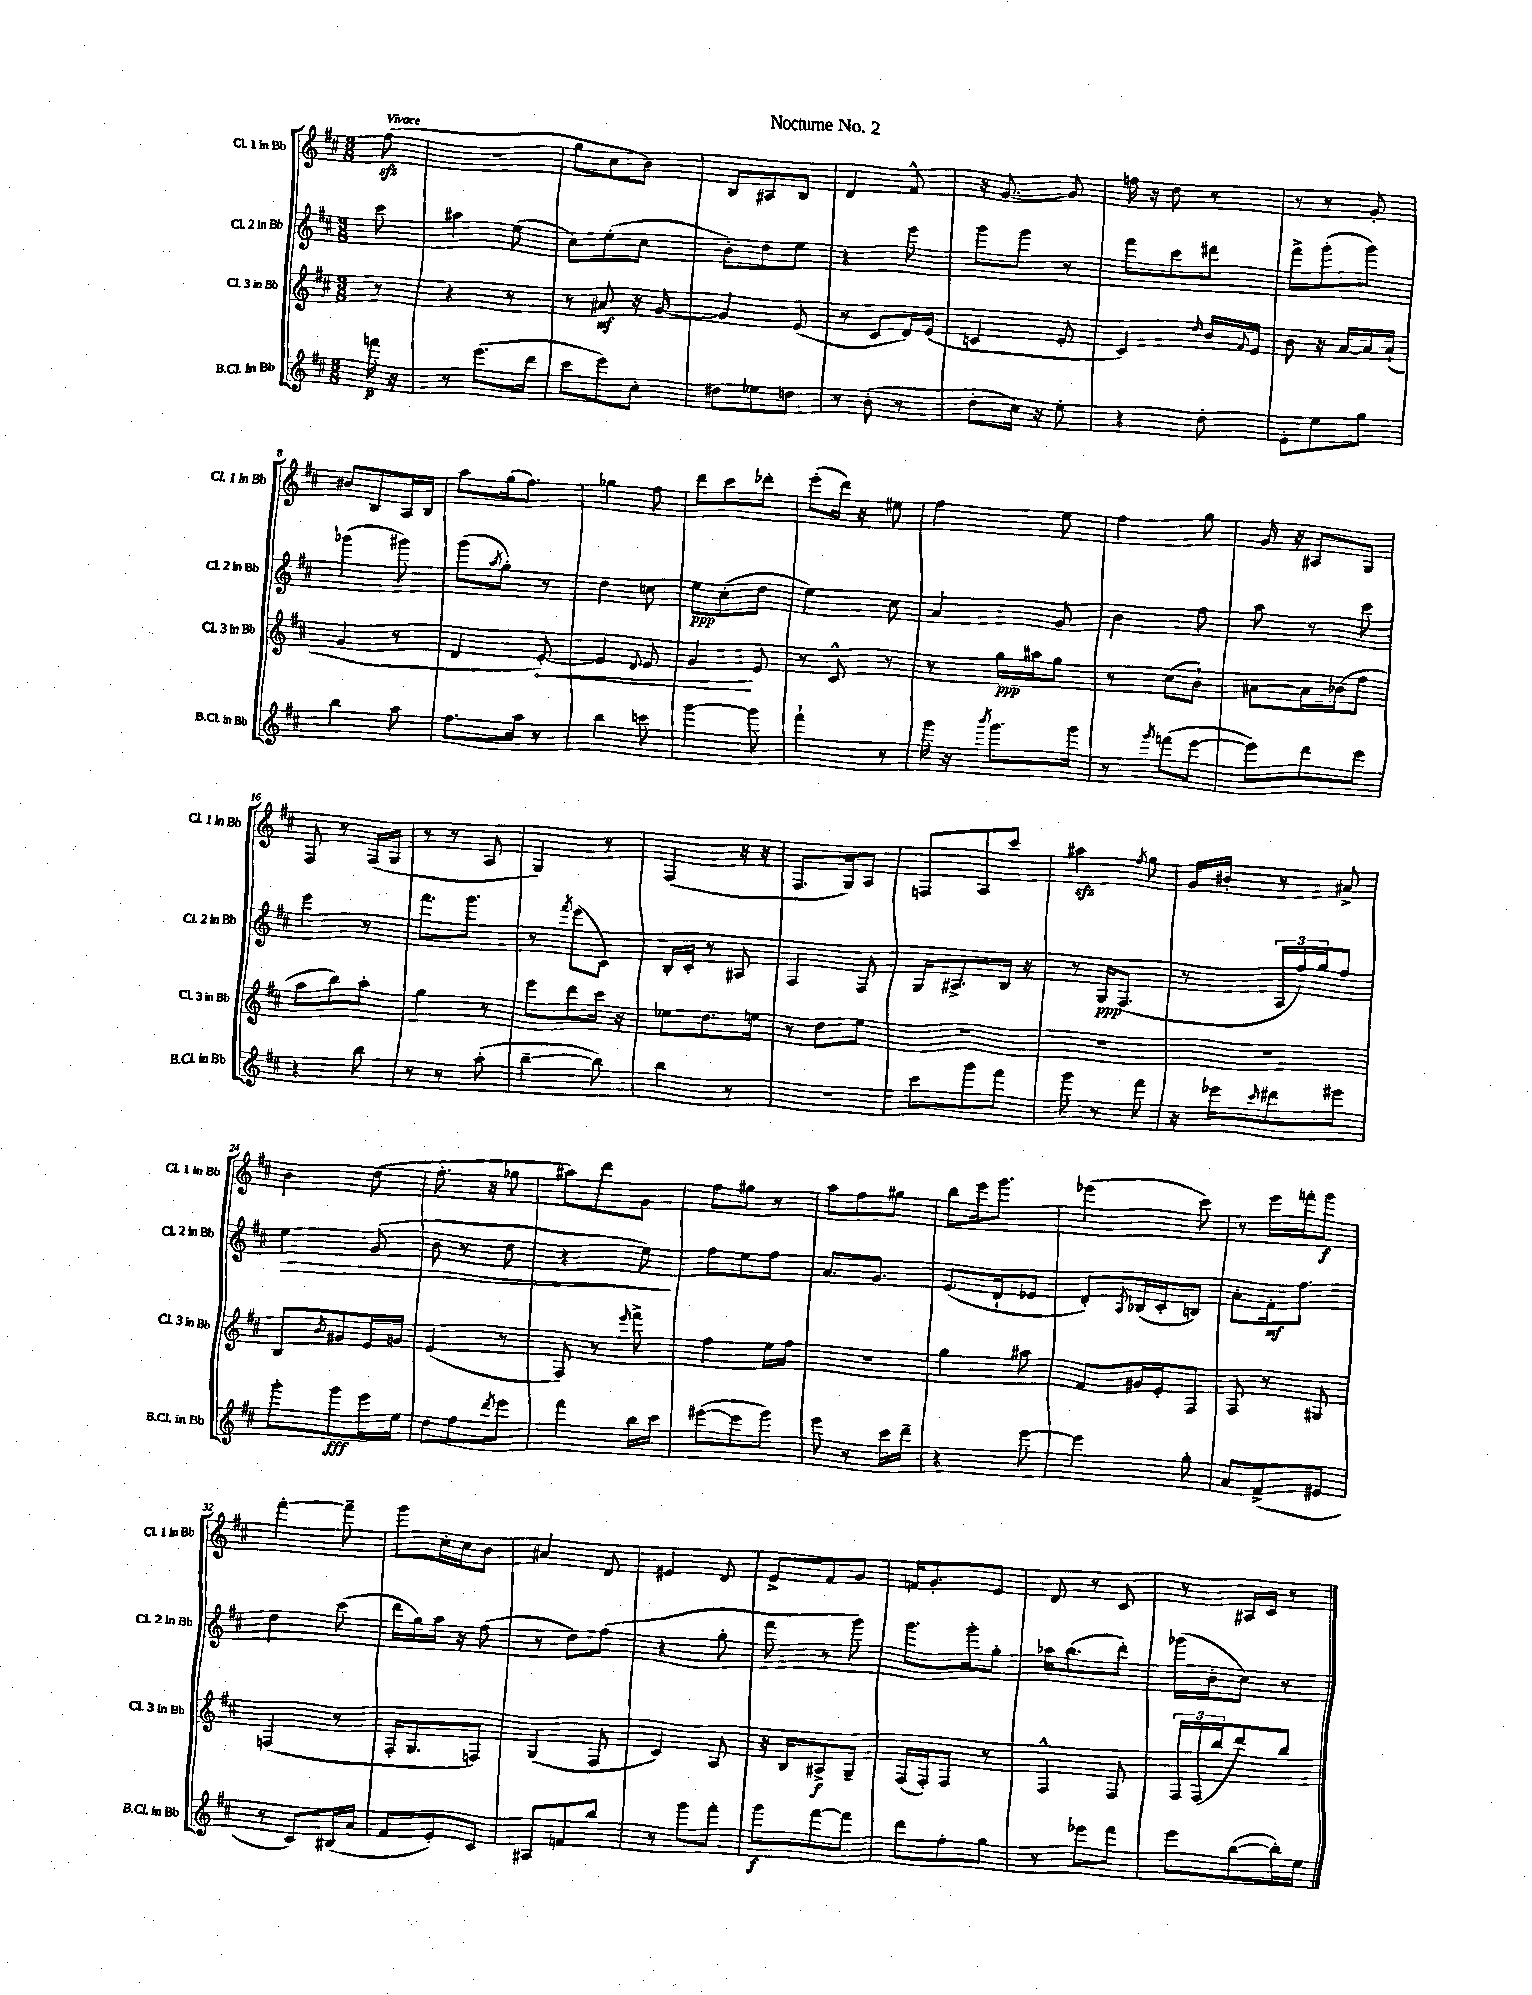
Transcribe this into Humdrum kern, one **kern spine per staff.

**kern	**dynam	**kern	**dynam	**kern	**dynam	**kern	**dynam
*part4	*part4	*part3	*part3	*part2	*part2	*part1	*part1
*staff4	*staff4	*staff3	*staff3	*staff2	*staff2	*staff1	*staff1
*I"B.Cl. in Bb	*	*I"Cl. 3 in Bb	*	*I"Cl. 2 in Bb	*	*I"Cl. 1 in Bb	*
*I'B.Cl. in Bb	*	*I'Cl. 3 in Bb	*	*I'Cl. 2 in Bb	*	*I'Cl. 1 in Bb	*
*clefG2	*	*clefG2	*	*clefG2	*	*clefG2	*
*k[f#c#]	*	*k[f#c#]	*	*k[f#c#]	*	*k[f#c#]	*
*M3/8	*	*M3/8	*	*M3/8	*	*M3/8	*
=	=	=	=	=	=	=	=
!	!	!	!	!	!	!LO:TX:a:B:t=Vivace	!
16fffn\	p	8r	.	8ccc#\	.	(8ff#zz\	.
16r	.	.	.	.	.	.	.
=1	=1	=1	=1	=1	=1	=1	=1
8r	.	4r	.	4aa#X\	.	4.r	.
(8.eee\L	.	.	.	.	.	.	.
.	.	8r	.	(8ee\	.	.	.
16ddd\Jk	.	.	.	.	.	.	.
=2	=2	=2	=2	=2	=2	=2	=2
8ccc#\L	.	8r	.	8cc#\L)	.	8gg\L	.
8eee\)	.	8a#X/	mf	(8ee'\	.	8cc#\	.
8cc#'\J	.	16r	.	8cc#\J	.	8b\J)	.
.	.	[16g/	.	.	.	.	.
=3	=3	=3	=3	=3	=3	=3	=3
8dd#X\L	.	4g/]	.	8b'\L)	.	8B/L	.
8ee-X\	.	.	.	8dd\	.	8A#X/	.
8ddn\J	.	(8e/	.	8ee\J	.	8B/J	.
=4	=4	=4	=4	=4	=4	=4	=4
8r	.	8r	.	4r	.	4d/	.
(8b'\	.	8c#/L	.	.	.	.	.
8r	.	16d/L)	.	8eee\	.	8f#^^/	.
.	.	(16e/JJ	.	.	.	.	.
=5	=5	=5	=5	=5	=5	=5	=5
8dd'\L	.	4cn/	.	8ggg\L	.	16r	.
.	.	.	.	.	.	[8.g/	.
16cc#\Jk)	.	.	.	8ggg\J	.	.	.
16r	.	.	.	.	.	.	.
8ee'\	.	8e'/	.	8r	.	8g/]	.
=6	=6	=6	=6	=6	=6	=6	=6
4r	.	4c#/)	.	8fff#\L	.	16ffn\	.
.	.	.	.	.	.	16r	.
.	.	.	.	8ccc#\	.	8dd\	.
.	.	16qqdd/	.	.	.	.	.
8dd'\	.	16b/LL	.	8ddd#X\J	.	8r	.
.	.	8qqf#/	.	.	.	.	.
.	.	16e/JJ	.	.	.	.	.
=7	=7	=7	=7	=7	=7	=7	=7
8e'\L	.	8b\	.	8fff#^\L	.	8r	.
8ee\	.	16r	.	(8ggg'\	.	8r	.
.	.	[16a/LL	.	.	.	.	.
8gg\J	.	16a/]	.	8ggg\J)	.	8g'/	.
.	.	(16a`/JJ	.	.	.	.	.
!!LO:LB:g=z
=8	=8	=8	=8	=8	=8	=8	=8
4bb\	.	4g/	.	(4ggg-X\	.	8b#X/L	.
.	.	.	.	.	.	8B/	.
8aa\	.	8r	.	8ggg#X\)	.	16A/L	.
.	.	.	.	.	.	16B/JJ	.
=9	=9	=9	=9	=9	=9	=9	=9
8.ff#\L	.	4d/	.	(8ggg\L	.	8aa\L	.
.	.	.	.	8qaa/	.	.	.
.	.	.	.	8gg'\J)	.	(16gg\k	.
16aa\Jk	.	.	.	.	.	8.ff#\J)	.
!	!	!	!LO:HP:b	!	!	!	!
8r	.	[8e'/)	<	8r	.	.	.
=10	=10	=10	=10	=10	=10	=10	=10
4bb\	.	4e/]	.	4dd\	.	4gg-X\	.
.	.	8qqd/	.	.	.	.	.
8cccn\	.	8e/	.	8ccn\	.	8ff#\	.
=11	=11	=11	=11	=11	=11	=11	=11
[4ggg\	.	4g/	.	8ee\L	ppp	8ddd\L	.
.	.	.	.	(8cc#'\	.	8ccc#\	.
8ggg\]	.	8e/	[	8dd\J	.	8ddd-X'\J	.
=12	=12	=12	=12	=12	=12	=12	=12
4fff#`\	.	8r	.	4ee\)	.	(8eee'\L	.
.	.	8c#^^/	.	.	.	16ddd\Jk)	.
.	.	.	.	.	.	16r	.
8r	.	8r	.	8cc#\	.	8ee#X\	.
=13	=13	=13	=13	=13	=13	=13	=13
16ggg\	.	8r	.	4a/	.	4ff#\	.
16r	.	.	.	.	.	.	.
8qbbb/	.	.	.	.	.	.	.
8.ggg\L	.	16gg\LL	ppp	.	.	.	.
.	.	16aa#X\J	.	.	.	.	.
.	.	8gg\J	.	8g/	.	8ee\	.
16ggg\Jk	.	.	.	.	.	.	.
=14	=14	=14	=14	=14	=14	=14	=14
8r	.	8r	.	4b\	.	4ff#\	.
8qggg/	.	.	.	.	.	.	.
(8fffn\L	.	(8cc#\L	.	.	.	.	.
[8eee\J	.	8b`\J)	.	8ff#\	.	8gg\	.
=15	=15	=15	=15	=15	=15	=15	=15
8eee\L])	.	[8a#X\L	.	8aa\	.	16g/	.
.	.	.	.	.	.	16r	.
8ddd\	.	16a#\L]	.	8r	.	8A#X/L	.
.	.	(16b-X\J	.	.	.	.	.
8eee\J	.	8ff#\J	.	8ccc#\	.	8G/J	.
!!LO:LB:g=z
=16	=16	=16	=16	=16	=16	=16	=16
4r	.	8aa\L	.	4eee\	.	8F#/	.
.	.	8bb\)	.	.	.	8r	.
8bb\	.	8aa'\J	.	8r	.	(16F#/LL	.
.	.	.	.	.	.	16G/JJ	.
=17	=17	=17	=17	=17	=17	=17	=17
8r	.	4gg\	.	8.fff#\L	.	8r	.
8r	.	.	.	.	.	8r	.
.	.	.	.	8.ggg\J	.	.	.
(8aa'\	.	8r	.	.	.	8A/	.
=18	=18	=18	=18	=18	=18	=18	=18
[4bb~\	.	8eee\L	.	8r	.	4G/)	.
.	.	.	.	8qfff#/	.	.	.
.	.	8ddd\	.	(8eee\L	.	.	.
8bb\])	.	16ccc#\Jk	.	8c#\J)	.	8r	.
.	.	16r	.	.	.	.	.
=19	=19	=19	=19	=19	=19	=19	=19
4bb\	.	8ee-X\L	.	16B'/LL	.	(4F#/	.
.	.	.	.	16c#'/JJ	.	.	.
.	.	8.dd\	.	8r	.	.	.
8r	.	.	.	8A#X/	.	16r	.
.	.	16een\Jk	.	.	.	16r	.
=20	=20	=20	=20	=20	=20	=20	=20
4.r	.	8r	.	4F#/	.	8.F#/L	.
.	.	8dd\L	.	.	.	.	.
.	.	.	.	.	.	16G/k)	.
.	.	8ee\J	.	8F#/	.	8A/J	.
=21	=21	=21	=21	=21	=21	=21	=21
8ccc#\L	.	4.r	.	16G/KL	.	8Fn/L	.
.	.	.	.	8.A#X^/	.	.	.
8ggg\	.	.	.	.	.	8A/	.
8fff#\J	.	.	.	16B/Jk	.	8ccc#/J	.
.	.	.	.	16r	.	.	.
=22	=22	=22	=22	=22	=22	=22	=22
8ggg\	.	4.r	.	8r	.	4aa#Xzz\	.
8r	.	.	.	16G/KL	ppp	.	.
.	.	.	.	(8.F#/J	.	.	.
.	.	.	.	.	.	8qff#/	.
8fff#\	.	.	.	.	.	8gg\	.
=23	=23	=23	=23	=23	=23	=23	=23
16r	.	4.r	.	8r	.	16g/LL	.
16eee-X\KL	.	.	.	.	.	16b#X'/JJ	.
16qqccc#/	.	.	.	.	.	.	.
8ddd#X\	.	.	.	24A/LL	.	8r	.
.	.	.	.	24ff#/)	.	.	.
.	.	.	.	24gg/J	.	.	.
8eee#X\J	.	.	.	8ff#/J	.	8a#X^/	.
!!LO:LB:g=z
=24	=24	=24	=24	=24	=24	=24	=24
!	!	!	!	!	!LO:HP:b	!	!
8ggg'\L	.	8B/L	.	4ee\	>	4b\	.
.	.	8qb/	.	.	.	.	.
8ggg\	fff	8g#X/	.	.	.	.	.
16eee\L	.	16e/L	.	(8g/	.	(8dd\	.
16ee\JJ	.	16gn/JJ	.	.	.	.	.
=25	=25	=25	=25	=25	=25	=25	=25
8dd\L	.	(4e/	.	8b\	.	8.ff#'\	.
8ff#\	.	.	.	8r	.	.	.
.	.	.	.	.	.	16r	.
8qddd/	.	.	.	.	.	.	.
8eee\J	.	8r	.	8dd\	.	8gg-X\	.
=26	=26	=26	=26	=26	=26	=26	=26
4fff#\	.	8F#/)	.	4r	.	8aa#X\L)	.
.	.	8r	.	.	.	8ddd\	.
.	.	16qqeee/	.	.	.	.	.
16bb\LL	.	8fff#^\	.	8ee\)	.	8g\J	.
16ccc#\JJ	.	.	.	.	.	.	.
.	.	.	.	.	]	.	.
=27	=27	=27	=27	=27	=27	=27	=27
([8eee#X\L	.	4ff#\	.	8ff#\L	.	8ff#\L	.
8eee#\]	.	.	.	8ee\	.	8gg#X\J	.
8ggg\J)	.	16ee\LL	.	8ff#\J	.	8r	.
.	.	16ff#\JJ	.	.	.	.	.
=28	=28	=28	=28	=28	=28	=28	=28
8eee\	.	4.r	.	8.a/L	.	8aa\L	.
8r	.	.	.	.	.	8ff#\	.
.	.	.	.	8.g/J	.	.	.
16ccc#\LL	.	.	.	.	.	8gg#X\J	.
16ddd~\JJ	.	.	.	.	.	.	.
=29	=29	=29	=29	=29	=29	=29	=29
4r	.	4gg\	.	(8.e/L	.	8bb\L	.
.	.	.	.	.	.	16eee\k	.
.	.	.	.	16d`/k	.	8.ggg\J	.
[8eee\	.	8aa#X\	.	8e-X/J	.	.	.
=30	=30	=30	=30	=30	=30	=30	=30
4eee\]	.	8f#/L	.	8d'/L)	.	(4eee-X\	.
.	.	.	.	8qA/	.	.	.
.	.	16g#X/L	.	(16B-X/L	.	.	.
.	.	16e'/J	.	16c#'/J	.	.	.
8gg'\	.	8F#/J	.	8Bn/J)	.	8ccc#\)	.
=31	=31	=31	=31	=31	=31	=31	=31
8a/L	.	8F#/	.	8a'\L	.	8r	.
(8f#^/	.	8r	.	16f#'\k	mf	16eee\LL	.
.	.	.	.	8.ff#\J	.	16fffn'\J	.
8e#X/J	.	8G#X/	.	.	.	8ggg\J	f
!!LO:LB:g=z
=32	=32	=32	=32	=32	=32	=32	=32
8r	.	(4Fn/	.	4dd\	.	[4fff#'\	.
8c#/L)	.	.	.	.	.	.	.
(16B#X/L	.	8r	.	(8ccc#\	.	8fff#~\]	.
16a/JJ	.	.	.	.	.	.	.
=33	=33	=33	=33	=33	=33	=33	=33
8f#/L	.	16F#'/KL	.	16ddd\LL	.	8ggg\L	.
.	.	8.G/	.	16gg\)	.	.	.
8e'/)	.	.	.	16aa\JJ	.	16cc#'\L	.
.	.	.	.	16r	.	16cc#\J	.
8c#/J	.	8Fn/J)	.	(8ff#\	.	8b\J	.
=34	=34	=34	=34	=34	=34	=34	=34
8A#X/L	.	(4G/	.	8r	.	4a#X/	.
8fn/	.	.	.	8dd\L)	.	.	.
8bb/J	.	8F#/	.	(8ff#\J	.	8d/	.
=35	=35	=35	=35	=35	=35	=35	=35
8r	.	4c#/)	.	4r	.	4e#X/	.
8ggg\L	.	.	.	.	.	.	.
8fff#'\J	.	8A/	.	8gg'\	.	8d/	.
=36	=36	=36	=36	=36	=36	=36	=36
8ggg\L	f	16r	.	8fff#\	.	8e^/L	.
.	.	16B/KL	.	.	.	.	.
[8fff#\	.	8A#X^/	f	8r	.	8f#/	.
8fff#\J]	.	8G~/J	.	8ggg\)	.	8g/J	.
=37	=37	=37	=37	=37	=37	=37	=37
8ddd\L	.	(16F#/LL	.	8.ggg\L	.	16fn/KL	.
.	.	16F#'/J)	.	.	.	8.g'/	.
8ff#'\	.	8F#/J	.	.	.	.	.
.	.	.	.	16ggg'\k	.	.	.
8gg\J	.	8r	.	8gg'\J	.	8e/J	.
=38	=38	=38	=38	=38	=38	=38	=38
8r	.	4F#^^/	.	16aa-X\KL	.	8d/	.
.	.	.	.	(8.bb\	.	.	.
8eee-X\L	.	.	.	.	.	8r	.
8fff#\J	.	8F#/	.	8ddd'\J)	.	8c#/	.
=39	=39	=39	=39	=39	=39	=39	=39
8eee\L	.	24F#/LL	.	(16ggg-X\LL	.	8r	.
.	.	(24F#/	.	.	.	.	.
.	.	.	.	16b'\J	.	.	.
.	.	24bb/J	.	.	.	.	.
([8bb\	.	8ddd/)	.	8cc#\J)	.	16A#X/LL	.
.	.	.	.	.	.	16c#/JJ	.
16bb'\L])	.	8bb/J	.	8r	.	8r	.
16ee\JJ	.	.	.	.	.	.	.
==	==	==	==	==	==	==	==
*-	*-	*-	*-	*-	*-	*-	*-
